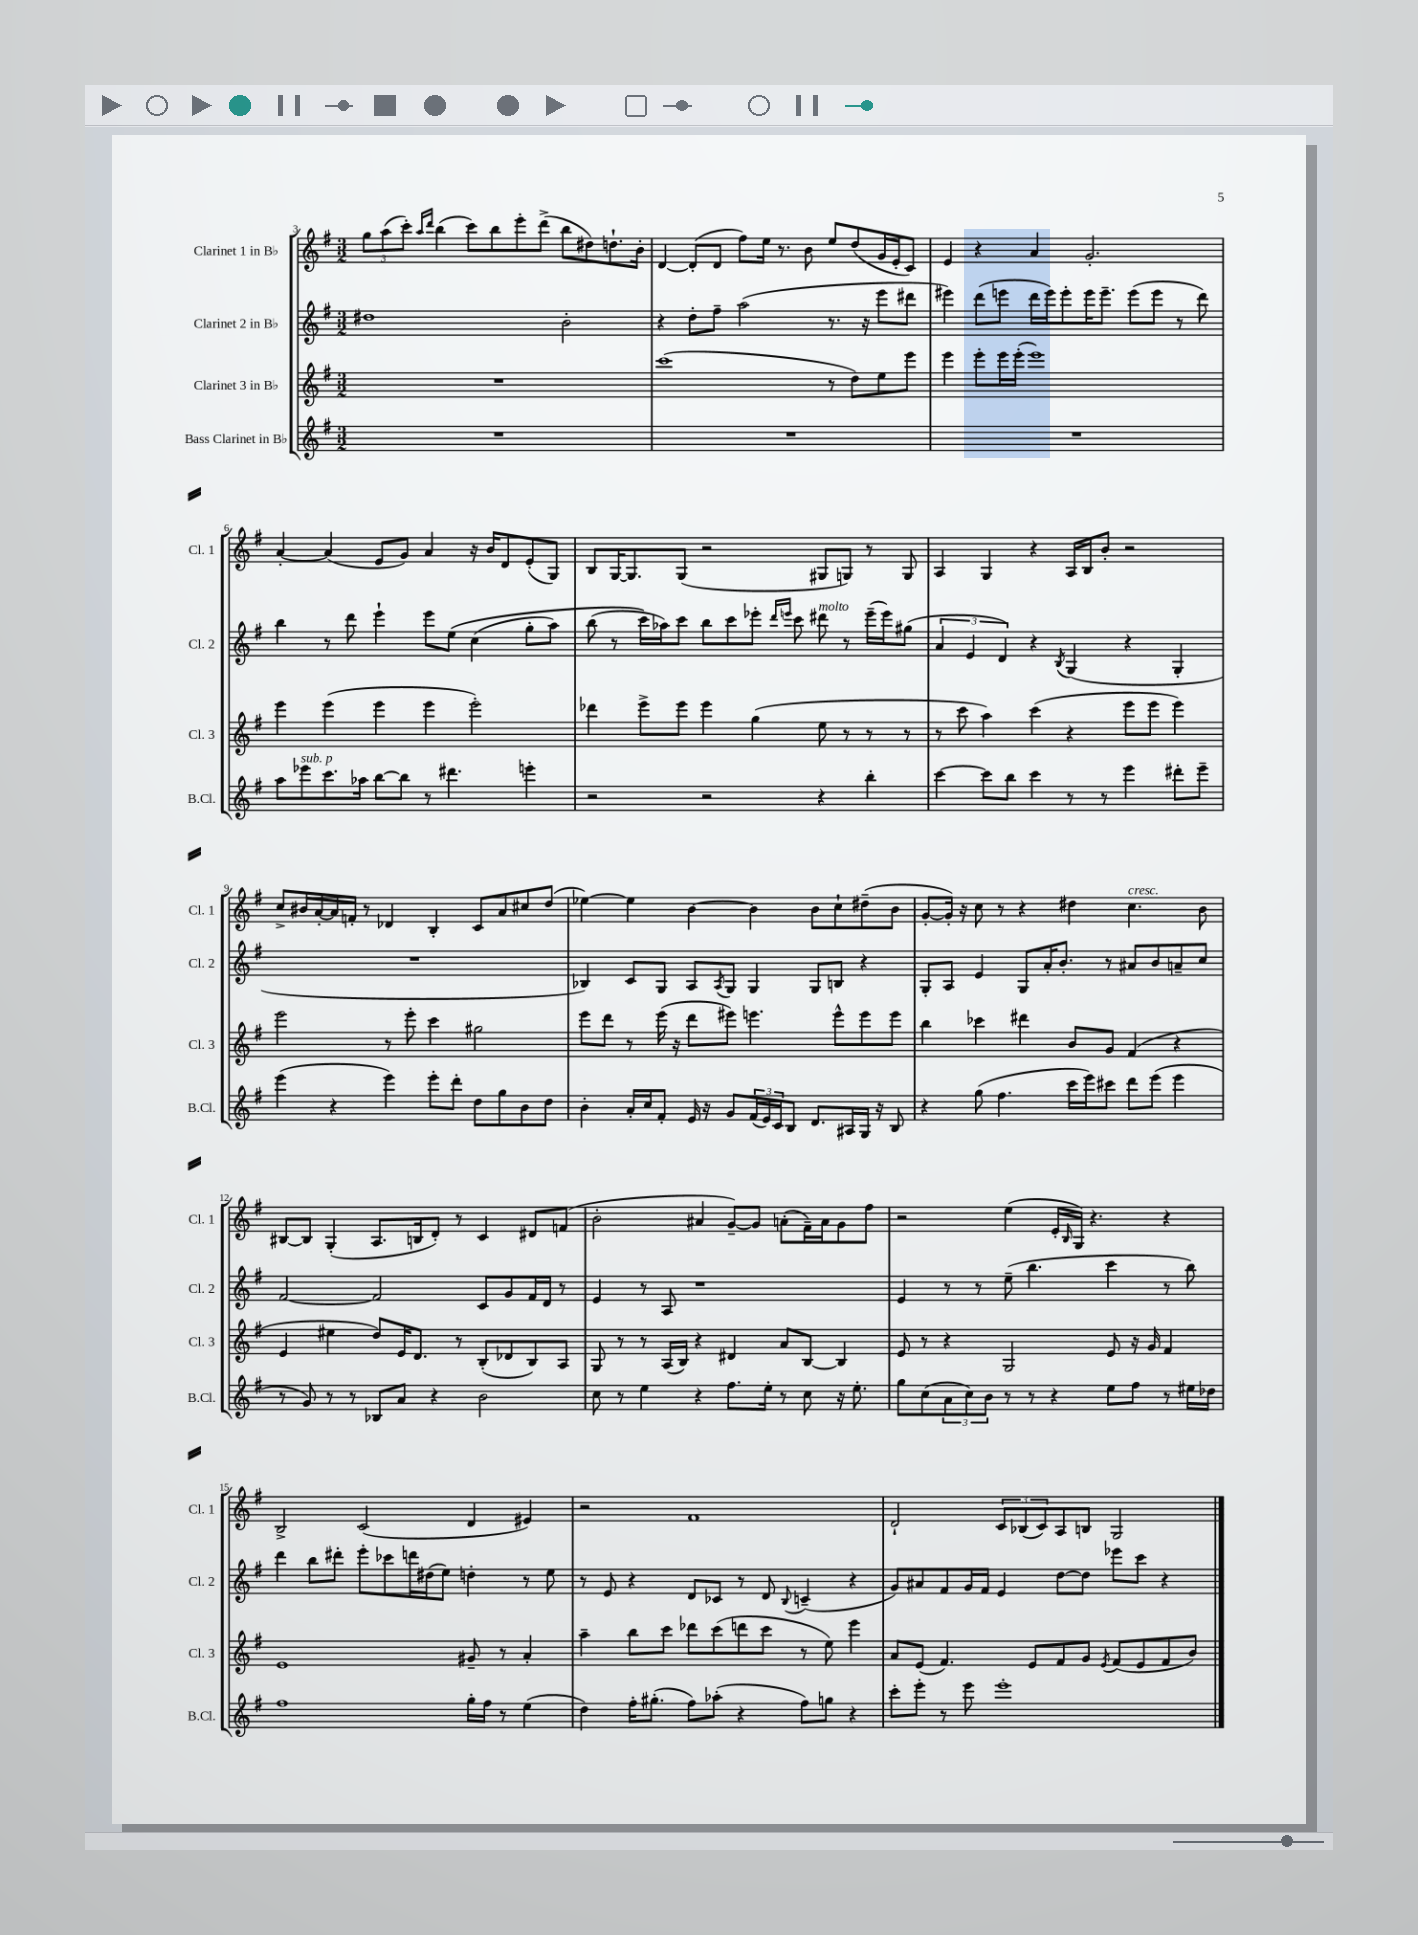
<<
\new StaffGroup <<
\new Staff = "s0" \with { instrumentName = "Clarinet 1 in Bb" shortInstrumentName = "Cl. 1" } {
    \clef treble \key g \major \numericTimeSignature \time 3/2
    \tuplet 3/2 { g''8 a''8( c'''8-.) } \grace { a''16 d'''16 } b''4( c'''8) b''8 e'''8-. d'''8->( b''8 dis''8) d''8.-! b'16-. |
    d'4~ d'8-.( d'8 fis''8) e''16 r8. b'8 e''8 d''8( g'16 e'16-. c'8) |
    e'4 r4 a'4 g'2.-. |
    a'4~-. a'4( e'8 g'8) a'4 r16 b'16 d'8 e'8-.( g8) |
    b8 g16~ g8. g8( r2 gis8 g8) r8 g8 |
    a4 g4 r4 a16 b16 b'8-. r2 |
    c''8-> bis'16 a'16~-. a'16 f'16-. r8 des'4 b4-. c'8 a'8 cis''8 d''8( |
    ees''4~) ees''4 b'4~ b'4 b'8 c''8-! dis''8--( b'8 |
    g'8~-. g'16-.) r16 c''8 r8 r4 dis''4 c''4.^\markup { \italic "cresc." } b'8 |
    bis8~ bis8 g4-.( a8. b16 d'8-.) r8 c'4 dis'8 f'8( |
    b'2-. ais'4 g'8~--) g'8 a'8-.( fis'16--) a'16 g'8 fis''8 |
    r2 e''4( e'16-. \grace { b16 } g16) r4. r4 |
    b2-> c'2( d'4 eis'4) |
    r2 fis'1 |
    d'2-! \tuplet 3/2 { c'8 bes8( c'8) } a8 b8 g2 \bar "|." |
}
\new Staff = "s1" \with { instrumentName = "Clarinet 2 in Bb" shortInstrumentName = "Cl. 2" } {
    \clef treble \key g \major \numericTimeSignature \time 3/2
    dis''1 b'2-. |
    r4 d''8-. fis''8-- a''2( r8. r16 e'''8 dis'''8 |
    eis'''4) d'''8( e'''8 d'''16 e'''16) e'''8-. e'''16 e'''8.-- e'''8( e'''8 r8 d'''8) |
    b''4 r8 d'''8 e'''4-! e'''8 e''8\( c''4( g''8-. a''8) |
    b''8( r8 c'''16\) aes''16) c'''8 b''8 c'''8 ees'''8-. \grace { d'''16 e'''16 } c'''8 dis'''8^\markup { \italic "molto" } r8 e'''16--( e'''16) gis''8( |
    \tuplet 3/2 { a'4 e'4 d'4) } r4 \acciaccatura { b8 } g4( r4 g4-. |
    R1. |
    bes4) c'8 g8 a8 \acciaccatura { a8 } g8 g4 g8 b8 r4 |
    g8-. a8 e'4 g8 a'16-. b'8.-. r8 ais'8 b'8 a'8-- c''8 |
    fis'2~ fis'2 c'8 g'8 fis'16 d'16 r8 |
    e'4 r8 a8 r1 |
    e'4 r8 r8 e''8--( b''4. c'''4 r8 b''8) |
    d'''4 b''8 dis'''8-. e'''8-. ces'''8 d'''16 dis''16( e''8) d''4-. r8 e''8 |
    r8 e'8 r4 d'8 ces'8 r8 d'8 \appoggiatura { b8 } c'4--( r4 |
    g'8) ais'8 fis'8 g'16 fis'16 e'4 d''8~ d''8 ees'''8 c'''8 r4 \bar "|." |
}
\new Staff = "s2" \with { instrumentName = "Clarinet 3 in Bb" shortInstrumentName = "Cl. 3" } {
    \clef treble \key g \major \numericTimeSignature \time 3/2
    R1. |
    c'''1( r8 d''8) e''8 e'''8 |
    e'''4 e'''8-. e'''16 e'''16-.( e'''1) |
    e'''4 e'''4( e'''4 e'''4 e'''2-.) |
    des'''4 e'''8-> e'''8 e'''4 g''4( e''8 r8 r8 r8 |
    r8 c'''8 a''4) c'''4( r4 e'''8 e'''8 e'''4) |
    e'''2 r8 e'''8-. c'''4 gis''2 |
    e'''8 d'''8 r8 e'''16( r16 d'''8 eis'''8) e'''4. e'''8-^ e'''8 e'''8 |
    b''4 ces'''4 dis'''4 b'8 g'8 fis'4( r4 |
    e'4 eis''4 d''8) e'16 d'8. r8 b8-.( des'8 b8) a8 |
    g8 r8 r8 a16( b16) r4 dis'4 a'8 b8~ b4 |
    e'8 r8 r4 g2 e'8 r16 g'16 fis'4 |
    e'1 gis'8-- r8 a'4-. |
    a''4-- b''8 c'''8 des'''8 c'''8( d'''8 c'''8 r8 e''8) e'''4 |
    a'8 e'8( fis'4.) e'8 fis'8 g'8 \acciaccatura { e'8 } fis'8( e'8 fis'8 b'8) \bar "|." |
}
\new Staff = "s3" \with { instrumentName = "Bass Clarinet in Bb" shortInstrumentName = "B.Cl." } {
    \clef treble \key g \major \numericTimeSignature \time 3/2
    R1. |
    R1. |
    R1. |
    a''8 ees'''8^\markup { \italic "sub. p" } c'''8. aes''16 b''8~ b''8 r8 dis'''4. e'''4-. |
    r2 r2 r4 b''4-. |
    c'''4~ c'''8 b''8 c'''4 r8 r8 e'''4 dis'''8-. e'''8-- |
    e'''4( r4 e'''4) e'''8-. d'''8-. d''8 g''8 b'8 d''8 |
    b'4-. a'16-. c''16 fis'8-. e'16 r16 g'8 \tuplet 3/2 { fis'16( e'16) c'16 } b8 d'8. ais16 g16 r16 b8 |
    r4 g''8( fis''4. c'''16 e'''16) cis'''8 d'''8 e'''8( e'''4 |
    r8 g'8) r8 r8 bes8 a'8 r4 b'2 |
    c''8 r8 e''4 r4 fis''8. e''16-. r8 c''8 r16 e''8.-. |
    g''8 c''8( \tuplet 3/2 { a'8 c''8) b'8 } r8 r8 r4 e''8 fis''8 r8 eis''16 des''16 |
    fis''1 g''16-. fis''16 r8 e''4( |
    d''4) fis''16-. gis''8.-.( fis''8) aes''8-.( r4 fis''8) g''8 r4 |
    c'''8-. e'''8-. r8 e'''8 e'''1-. \bar "|." |
}
>>
>>
\layout { \context { \Score currentBarNumber = #3 } }
